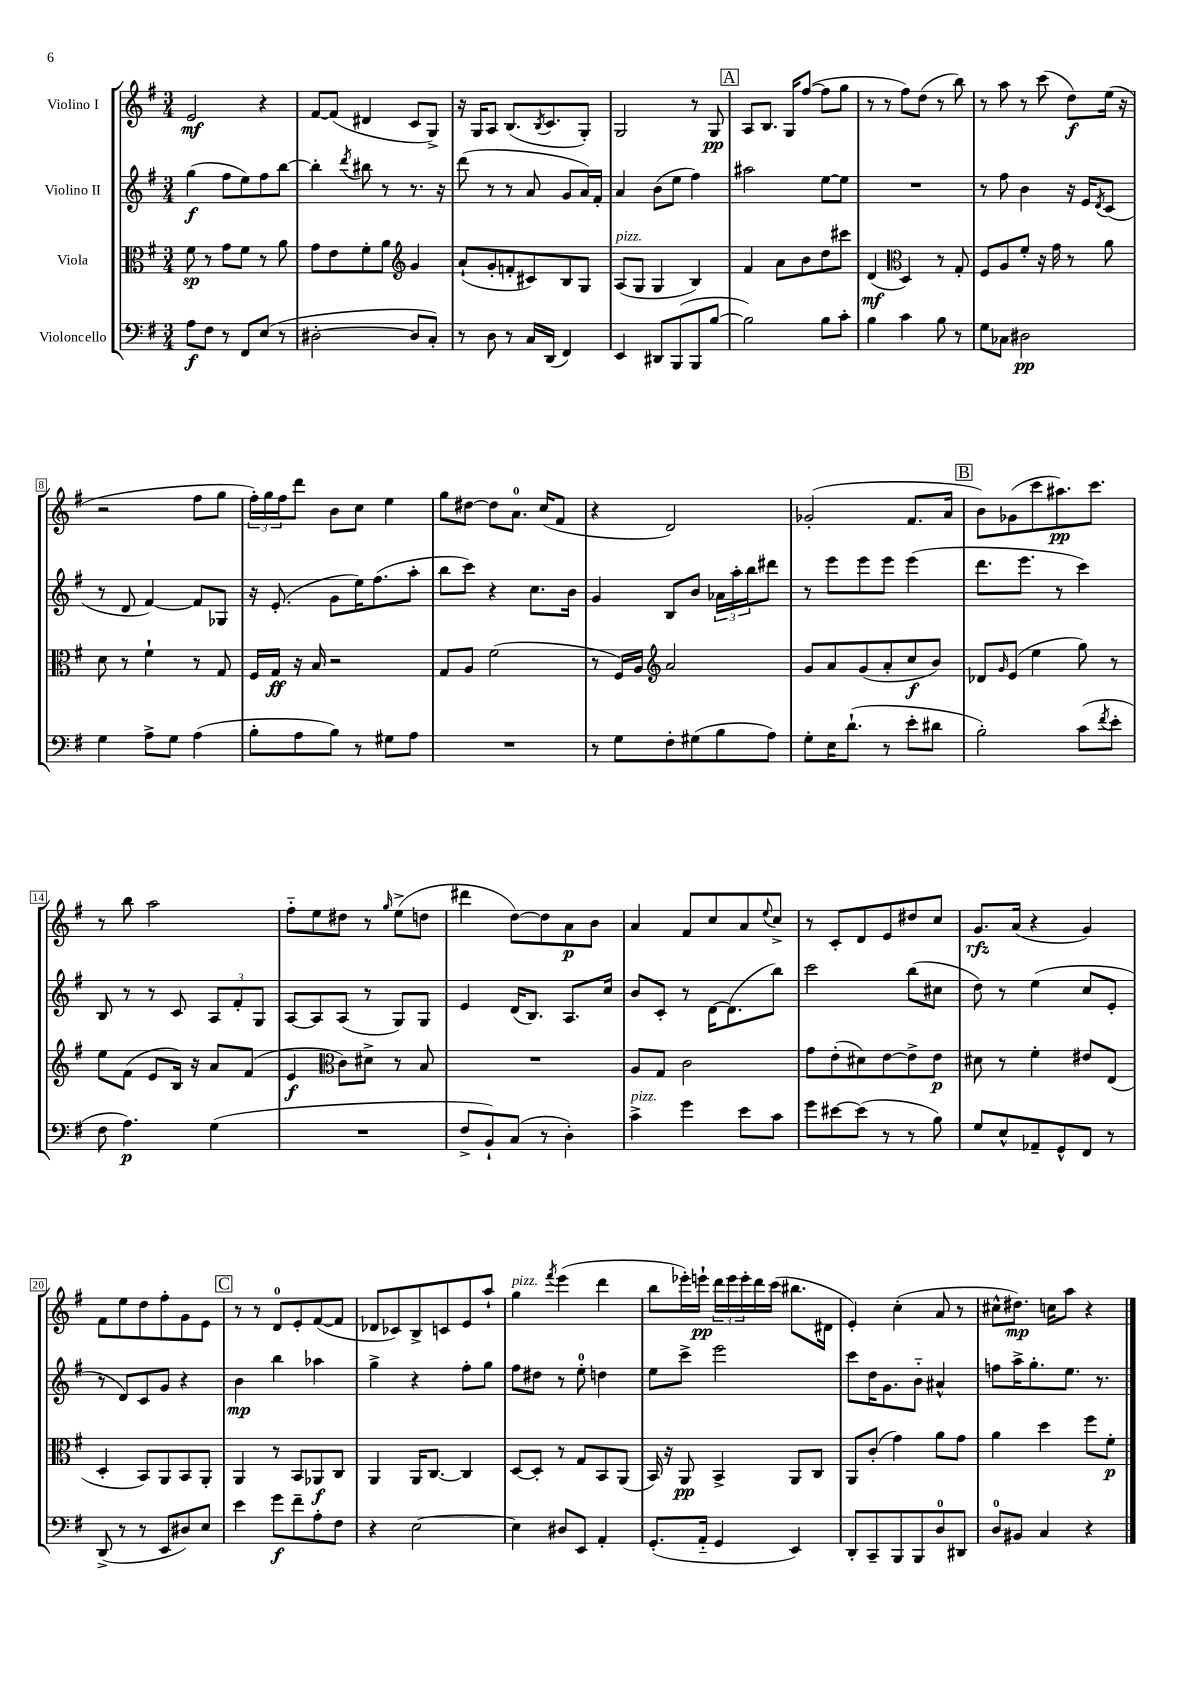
<<
\new StaffGroup <<
\new Staff = "s0" \with { instrumentName = "Violino I" } {
    \clef treble \key g \major \numericTimeSignature \time 3/4
    e'2\mf r4 |
    fis'8~ fis'8( dis'4 c'8 g8->) |
    r16 g16 a8 b8.( \acciaccatura { b8 } c'8. g8-.) |
    g2 r8 g8\pp |
    \mark \markup { \box "A" } a8 b8. g16 fis''8~( fis''8 g''8 |
    r8 r8 fis''8) d''8( r8 b''8) |
    r8 a''8 r8 c'''8( d''8\f) e''16( r16 |
    r2 fis''8 g''8 |
    \tuplet 3/2 { fis''16-.) g''16 fis''16 } d'''8 b'8 c''8 e''4 |
    g''8 dis''8~ dis''8 a'8.-0 c''16( fis'8 |
    r4 d'2) |
    ges'2-.( fis'8. a'16 |
    \mark \markup { \box "B" } b'8) ges'8( c'''8 ais''8.\pp) c'''8. |
    r8 b''8 a''2 |
    fis''8-_ e''8 dis''8 r8 \grace { g''16 } e''8->( d''8 |
    dis'''4 d''8~) d''8 a'8\p b'8 |
    a'4 fis'8 c''8 a'8 \appoggiatura { e''8 } c''8-> |
    r8 c'8-. d'8 e'8 dis''8 c''8 |
    g'8.\rfz a'16( r4 g'4) |
    fis'8 e''8 d''8 fis''8-. g'8 e'8 |
    \mark \markup { \box "C" } r8 r8 d'8-0 e'8-. fis'8~( fis'8 |
    des'8 ces'8) b8-> c'8 e'8 a''8-! |
    g''4^\markup { \italic "pizz." } \acciaccatura { fis'''8 } e'''4( d'''4 |
    b''8 ees'''16-.) e'''16-!\pp \tuplet 3/2 { d'''16 e'''16 e'''16-. } d'''16 c'''16( bis''8. dis'16 |
    e'4-.) c''4-.( a'8 r8 |
    cis''8-^ dis''8.\mp) c''16 a''8 r4 \bar "|." |
}
\new Staff = "s1" \with { instrumentName = "Violino II" } {
    \clef treble \key g \major \numericTimeSignature \time 3/4
    g''4\f( fis''8 e''8) fis''8 b''8~ |
    b''4-. \acciaccatura { d'''8 } bis''8 r8 r8. r16 |
    d'''8( r8 r8 a'8 g'8 a'16) fis'16-. |
    a'4 b'8( e''8 fis''4) |
    \mark \markup { \box "A" } ais''2 e''8~ e''8 |
    R2. |
    r8 fis''8 b'4 r16 e'16 \acciaccatura { d'8 } c'8( |
    r8 d'8 fis'4~) fis'8 ges8 |
    r16 e'8.-.( g'8 e''16) fis''8.( a''8-. |
    b''8 c'''8) r4 c''8. b'16 |
    g'4 b8 b'8 \tuplet 3/2 { aes'16 a''16-. b''16 } dis'''8 |
    r8 e'''8 e'''8 e'''8 e'''4( |
    \mark \markup { \box "B" } d'''8. e'''8. r8 c'''4) |
    b8 r8 r8 c'8 \tuplet 3/2 { a8 fis'8-. g8 } |
    a8~ a8 a8( r8 g8) g8 |
    e'4 d'16( b8.) a8. c''16 |
    b'8 c'8-. r8 d'16~ d'8.( b''8) |
    c'''2 b''8( cis''8 |
    d''8) r8 e''4( c''8 e'8-. |
    r8 d'8) c'8 g'8 r4 |
    \mark \markup { \box "C" } b'4\mp b''4 aes''4 |
    g''4-> r4 fis''8-. g''8 |
    fis''8 dis''8 r8 e''8-0-. d''4 |
    e''8 c'''8-> e'''2 |
    c'''8 d''16 g'8. b'8-_ ais'4-^ |
    f''8 a''16-> g''8.-. e''8. r8. \bar "|." |
}
\new Staff = "s2" \with { instrumentName = "Viola" } {
    \clef alto \key g \major \numericTimeSignature \time 3/4
    fis'8\sp r8 g'8 fis'8 r8 a'8 |
    g'8 e'8 fis'8-. a'8 \clef treble g'4 |
    a'8-!( g'8-. f'8-. cis'8) b8 g8 |
    a8^\markup { \italic "pizz." }( g8 g4 b4) |
    \mark \markup { \box "A" } fis'4 a'8 b'8 d''8 cis'''8 |
    d'4\mf( \clef alto d4) r8 g8-. |
    fis8 a8 fis'8-. r16 g'16 r8 a'8 |
    d'8 r8 fis'4-! r8 g8 |
    fis16 g16\ff r16 b16 r2 |
    g8 a8 fis'2( |
    r8 fis16) a16 \clef treble a'2 |
    g'8 a'8 g'8( a'8-. c''8\f b'8) |
    \mark \markup { \box "B" } des'8 \grace { g'16 } e'8( e''4 g''8) r8 |
    e''8 fis'8( e'8 b16) r16 a'8 fis'8( |
    e'4\f \clef alto c'8) dis'8-> r8 b8 |
    R2. |
    a8 g8 c'2 |
    g'8 e'8-.( dis'8) e'8~ e'8-> e'8\p |
    dis'8 r8 fis'4-. eis'8 e8( |
    d4-. b,8) a,8 b,8 a,8-. |
    \mark \markup { \box "C" } a,4 r8 b,8 aes,8\f c8 |
    a,4 a,16 c8.~ c4 |
    d8~ d8-. r8 g8 b,8 a,8( |
    b,16) r16 a,8\pp b,4-> a,8 c8 |
    a,8 c'8-.( g'4) a'8 g'8 |
    a'4 d''4 fis''8 fis'8-.\p \bar "|." |
}
\new Staff = "s3" \with { instrumentName = "Violoncello" } {
    \clef bass \key g \major \numericTimeSignature \time 3/4
    a8\f fis8 r8 fis,8 e8( r8 |
    dis2~-. dis8 c8-.) |
    r8 d8 r8 c16 d,16( fis,4) |
    e,4 dis,8 b,,8( b,,8 b8~ |
    \mark \markup { \box "A" } b2) b8 c'8-. |
    b4 c'4 b8 r8 |
    g8 ces8 dis2\pp |
    g4 a8-> g8 a4( |
    b8-. a8 b8) r8 gis8 a8 |
    R2. |
    r8 g8 fis8-. gis8( b8 a8) |
    g8-. e16 d'8.-!( r8 e'8-. dis'8 |
    \mark \markup { \box "B" } b2-.) c'8( \acciaccatura { fis'8 } e'8-. |
    fis8 a4.\p) g4( |
    R2. |
    fis8-> b,8-!) c8( r8 d4-.) |
    c'4->^\markup { \italic "pizz." } g'4 e'8 c'8 |
    g'8 eis'8~ eis'8( r8 r8 b8) |
    g8 e8-^ aes,8-- g,8-^ fis,8 r8 |
    d,8->( r8 r8 e,8 dis8) e8 |
    \mark \markup { \box "C" } e'4 g'8\f fis'8-- a8-. fis8 |
    r4 e2~ |
    e4 dis8 e,8 a,4-. |
    g,8.-.( a,16-_ g,4 e,4) |
    d,8-. c,8-- b,,8 b,,8 d8-0 dis,8 |
    d8-0 bis,8 c4 r4 \bar "|." |
}
>>
>>
\layout { \context { \Score \override BarNumber.stencil = #(make-stencil-boxer 0.1 0.3 ly:text-interface::print) } }
